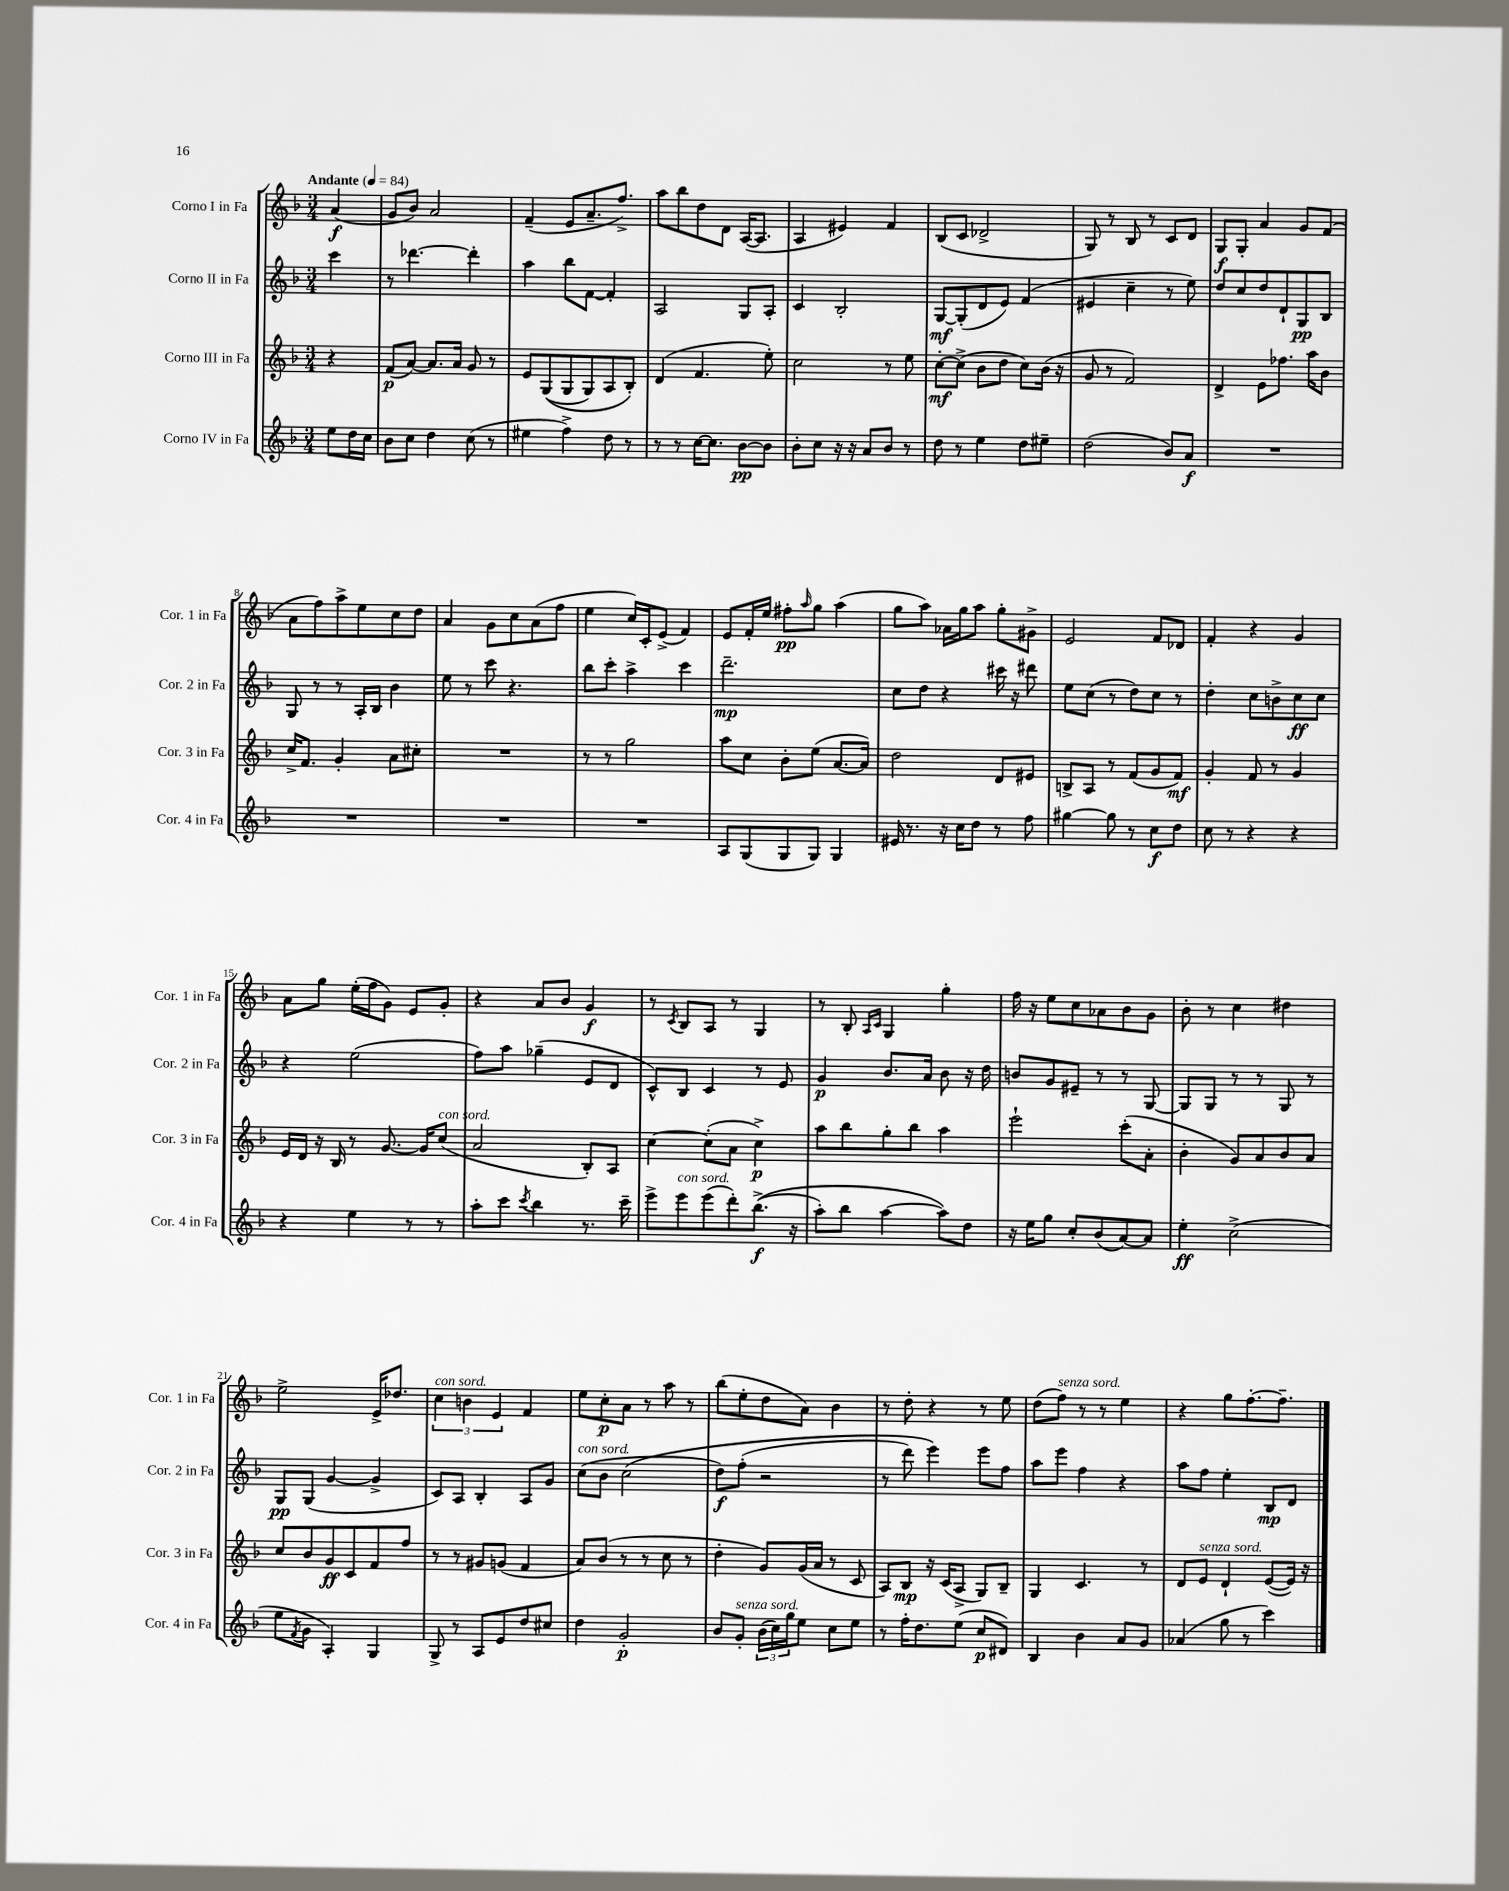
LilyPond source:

<<
\new StaffGroup <<
\new Staff = "s0" \with { instrumentName = "Corno I in Fa" shortInstrumentName = "Cor. 1 in Fa" } {
    \clef treble \key f \major \numericTimeSignature \time 3/4 \partial 4 \tempo "Andante" 4 = 84
    a'4\f( |
    g'8 bes'8) a'2 |
    f'4--( e'8 a'8.-- f''8.->) |
    a''8 bes''8 d''8 d'8 a16~( a8. |
    a4 eis'4) f'4 |
    bes8( c'8 des'2-> |
    g8) r8 bes8 r8 c'8 d'8 |
    g8\f g8-. a'4 g'8 f'8( |
    a'8 f''8) a''8-> e''8 c''8 d''8 |
    a'4 g'8 c''8 a'8( f''8 |
    e''4 c''16) c'16-. e'8->( f'4) |
    e'8 f'16-. e''16 fis''8-.\pp \grace { a''16 } g''8 a''4( |
    g''8 a''8) aes'16 g''16 a''8 g''8-. gis'8-> |
    e'2 f'8 des'8 |
    f'4-. r4 g'4 |
    a'8 g''8 e''16-.( f''16 g'8) e'8 g'8-. |
    r4 a'8 bes'8 g'4\f |
    r8 \acciaccatura { c'8 } bes8 a8 r8 g4 |
    r8 bes8-. \grace { a16 c'16 } g4 g''4-. |
    f''16 r16 e''8 c''8 aes'8 bes'8 g'8 |
    bes'8-. r8 c''4 dis''4 |
    e''2-> e'16-> des''8. |
    \tuplet 3/2 { c''4^\markup { \italic "con sord." } b'4 e'4 } f'4 |
    e''8 c''8-.\p a'8 r8 a''8 r8 |
    bes''8( e''8-. d''8 a'8) bes'4 |
    r8 d''8-. r4 r8 e''8 |
    d''8( f''8^\markup { \italic "senza sord." }) r8 r8 e''4 |
    r4 g''8 f''8.~-. f''8.-- \bar "|." |
}
\new Staff = "s1" \with { instrumentName = "Corno II in Fa" shortInstrumentName = "Cor. 2 in Fa" } {
    \clef treble \key f \major \numericTimeSignature \time 3/4 \partial 4
    c'''4 |
    r8 des'''4.~ des'''4-. |
    a''4 bes''8 f'8~ f'4-. |
    a2 g8 a8-. |
    c'4 bes2-. |
    g8~\mf g8-.( d'8 e'8) f'4( |
    eis'4 c''4-- r8 e''8) |
    d''8 c''8 d''8 d'8-! g8\pp bes8 |
    g8 r8 r8 a16-. bes16 bes'4 |
    e''8 r8 c'''8 r4. |
    bes''8 c'''8-. a''4-> c'''4 |
    d'''2.--\mp |
    c''8 d''8 r4 cis'''16 r16 dis'''8 |
    e''8 c''8( r8 d''8) c''8 r8 |
    d''4-. c''8 b'8-> c''8\ff c''8 |
    r4 e''2( |
    f''8) a''8 ges''4--( e'8 d'8 |
    c'8-^) bes8 c'4 r8 e'8 |
    g'4\p bes'8. a'16 bes'8 r16 d''16 |
    b'8 g'8 eis'8-- r8 r8 g8~ |
    g8 g8 r8 r8 g8 r8 |
    g8\pp g8( g'4~ g'4-> |
    c'8) a8 bes4-. a8 g'8 |
    c''8^\markup { \italic "con sord." }( bes'8 c''2\( |
    d''8\f) f''8-.( r2 |
    r8 d'''8) e'''4\) e'''8 f''8 |
    a''8 e'''8 f''4 r4 |
    a''8 f''8 e''4-. bes8\mp d'8 \bar "|." |
}
\new Staff = "s2" \with { instrumentName = "Corno III in Fa" shortInstrumentName = "Cor. 3 in Fa" } {
    \clef treble \key f \major \numericTimeSignature \time 3/4 \partial 4
    r4 |
    f'8\p( a'8~) a'8. a'16 g'8 r8 |
    e'8 g8(\( g8 g8) a8 bes8-.\) |
    d'4( f'4. e''8-.) |
    c''2 r8 e''8 |
    c''8~-.\mf c''8->( bes'8 d''8 c''8) bes'16( r16 |
    g'8 r8 f'2) |
    d'4-> e'8 fes''8. a''16 bes'8 |
    c''16-> f'8. g'4-. a'8 cis''8-. |
    R2. |
    r8 r8 g''2 |
    a''8 c''8 bes'8-. e''8( a'8.~ a'16) |
    d''2 d'8 eis'8 |
    b8-> a8 r8 f'8( g'8 f'8\mf) |
    g'4-. f'8 r8 g'4 |
    e'16 d'16 r16 bes16 r8 g'8.~ g'16 c''8^\markup { \italic "con sord." }( |
    a'2 bes8-.) a8 |
    c''4~ c''8-.( a'8 c''4->\p) |
    a''8 bes''8 g''8-. bes''8 a''4 |
    e'''2-! c'''8-.( a'8-. |
    bes'4-. g'8) a'8 bes'8 a'8 |
    c''8 bes'8 g'8\ff c'8 f'8 f''8 |
    r8 r8 gis'8 g'8( f'4 |
    a'8) bes'8( r8 r8 c''8 r8 |
    d''4-. g'8) g'16( a'16 r8 c'8 |
    a8) bes8\mp r16 c'16( a8-> g8) bes8-- |
    g4 c'4. r8 |
    d'8 e'8^\markup { \italic "senza sord." } d'4-! e'8~( e'16) r16 \bar "|." |
}
\new Staff = "s3" \with { instrumentName = "Corno IV in Fa" shortInstrumentName = "Cor. 4 in Fa" } {
    \clef treble \key f \major \numericTimeSignature \time 3/4 \partial 4
    e''8 d''16 c''16 |
    bes'8 c''8 d''4 c''8( r8 |
    eis''4 f''4->) d''8 r8 |
    r8 r8 c''16~ c''8. bes'8~\pp bes'8 |
    bes'8-. c''8 r16 r16 a'8 bes'8 r8 |
    d''8 r8 e''4 d''8 eis''8-- |
    d''2( bes'8) a'8\f |
    R2. |
    R2. |
    R2. |
    R2. |
    a8 g8( g8 g8) g4 |
    eis'16 r8. r16 c''16 d''8 r8 f''8 |
    gis''4~ gis''8 r8 c''8\f d''8 |
    c''8 r8 r4 r4 |
    r4 e''4 r8 r8 |
    a''8-. c'''8 \acciaccatura { c'''8 } bes''4 r8. c'''16-- |
    e'''8-> e'''8^\markup { \italic "con sord." } e'''8( d'''8-.) bes''8.->\f(\( r16 |
    a''8-.) bes''8 a''4~ a''8\) d''8 |
    r16 e''16 g''8 c''8-. bes'8( a'8~) a'8 |
    e''4-.\ff c''2->( |
    e''8 \acciaccatura { f'8 } g'8 a4-.) g4 |
    g8-> r8 a8 e'8 d''8 cis''8 |
    d''4 g'2-.\p |
    bes'8 g'8-.^\markup { \italic "senza sord." } \tuplet 3/2 { bes'16( c''16) g''16 } e''8 c''8 e''8 |
    r8 f''16-. d''8. e''8( c''8\p dis'8) |
    bes4 bes'4 a'8 g'8 |
    aes'4( g''8 r8 c'''4) \bar "|." |
}
>>
>>
